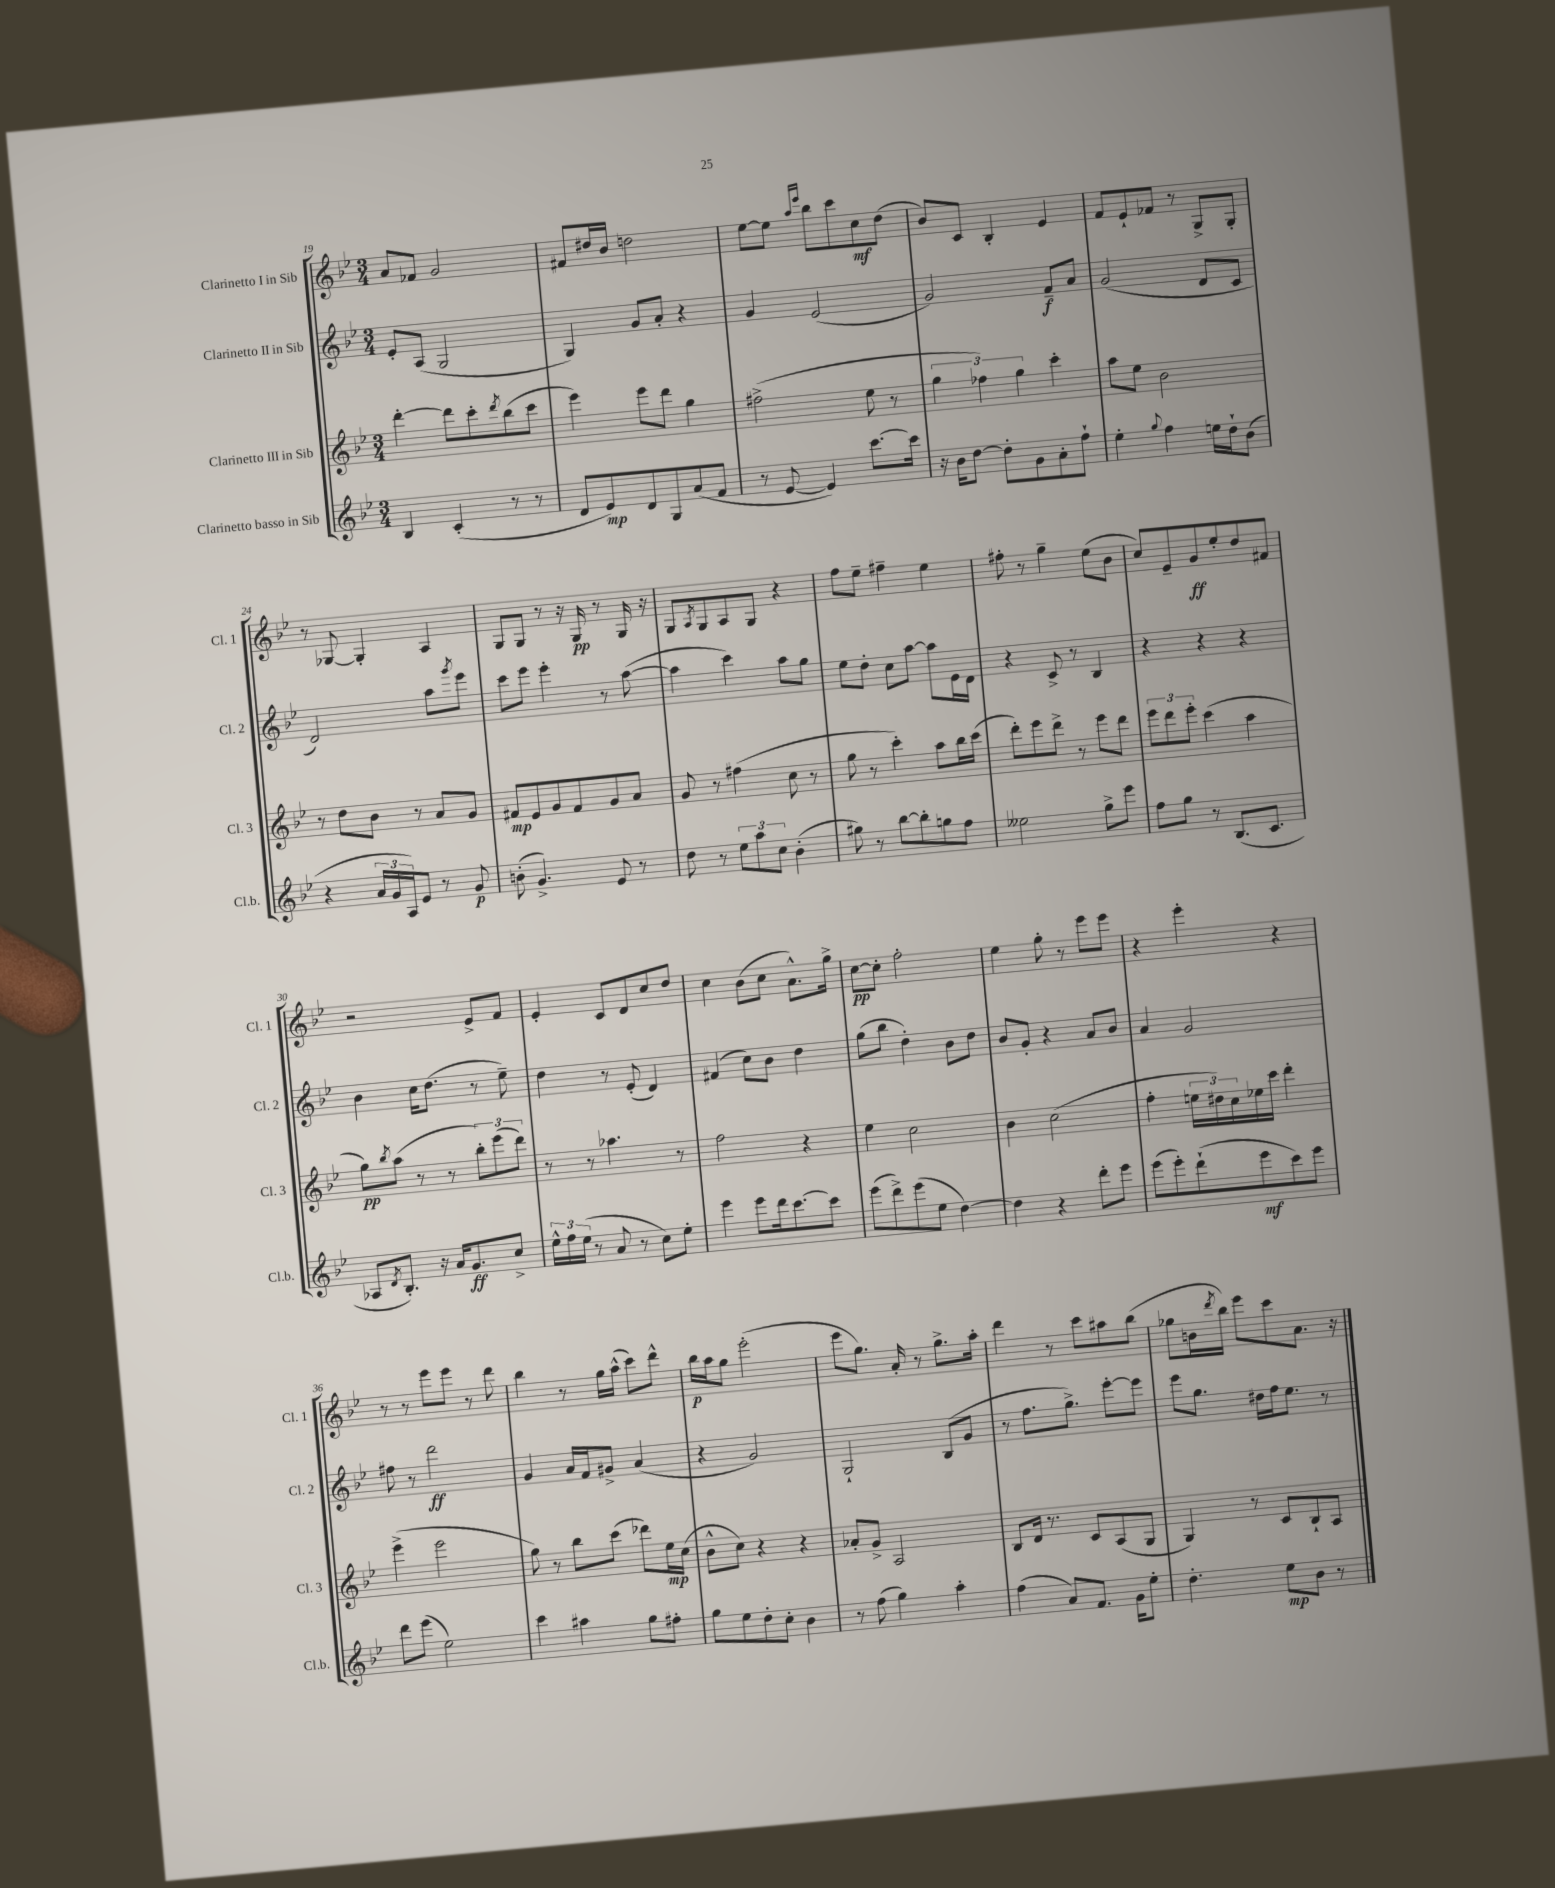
<<
\new StaffGroup <<
\new Staff = "s0" \with { instrumentName = "Clarinetto I in Sib" shortInstrumentName = "Cl. 1" } {
    \clef treble \key bes \major \numericTimeSignature \time 3/4
    a'8 fes'8 g'2 |
    fis'8 dis''16 bes'16 d''2 |
    ees''8~ ees''8 \grace { a''16 ees'''16 } bes''8 c'''8 c''8\mf d''8( |
    bes'8) c'8 bes4-. ees'4 |
    f'8 ees'8-! fes'8 r8 g8-> g8-. |
    r8 ges8~ ges4-. a4 |
    g8 g8 r8 r16 g16\pp r8 g16 r16 |
    g8 \acciaccatura { a8 } g8 a8 g8 r4 |
    f''8 ees''8-- fis''4-- ees''4 |
    fis''8-. r8 g''4-- ees''8( bes'8 |
    c''8) ees'8-- g'8\ff ees''8-. d''8 fis'8 |
    r2 ees'8-> f'8 |
    ees'4-. c'8 d'8 c''8 d''8 |
    c''4 bes'8( c''8 a'8.-^) g''16-> |
    c''8~\pp c''8-. f''2-. |
    ees''4 g''8-. r8 ees'''8 ees'''8 |
    r4 ees'''4-. r4 |
    r8 r8 ees'''8 ees'''8 r8 d'''8 |
    bes''4 r8 g''16 a''16-^( c'''8) d'''8-^ |
    bes''16\p a''16 g''8 ees'''2-.( |
    ees'''8 g''8.) a'16-. r8 g''8.-> a''16-. |
    d'''4 r8 c'''8 ais''8 bes''8( |
    ges''8 b'16 \acciaccatura { d'''8 } bes''16) ees'''8 c'''8 a'8. r16 \bar "|." |
}
\new Staff = "s1" \with { instrumentName = "Clarinetto II in Sib" shortInstrumentName = "Cl. 2" } {
    \clef treble \key bes \major \numericTimeSignature \time 3/4
    ees'8-. a8( g2 |
    g4) g'8 a'8-. r4 |
    g'4 ees'2( |
    g'2) f'8--\f a'8 |
    g'2( d'8 c'8 |
    d'2) a''8 \acciaccatura { g'''8 } ees'''8 |
    c'''8 ees'''8 ees'''4-. r8 a''8~( |
    a''4 c'''4) a''8 g''8 |
    ees''8 d''8-. c''8 a''8~ a''8 ees'16 d'16 |
    r4 c'8-> r8 bes4 |
    r4 r4 r4 |
    bes'4 c''16 d''8.( r8 ees''8--) |
    d''4 r8 ees'8-.( d'4) |
    fis'4( c''8) bes'8 d''4 |
    g''8( bes''8 d''4-.) bes'8 d''8 |
    bes'8 g'8-. r4 a'8 bes'8 |
    a'4 g'2 |
    fis''8 r8 d'''2\ff |
    g'4 a'16 f'16 gis'8-> a'4( |
    r4 g'2) |
    g2-! bes8( g'8 |
    r8 f''8. g''8.->) ees'''8~-. ees'''8 |
    ees'''8 g''8. dis''16 f''16 ees''8. r8 \bar "|." |
}
\new Staff = "s2" \with { instrumentName = "Clarinetto III in Sib" shortInstrumentName = "Cl. 3" } {
    \clef treble \key bes \major \numericTimeSignature \time 3/4
    d'''4~-. d'''8 c'''8-. \acciaccatura { d'''8 } bes''8( c'''8 |
    ees'''4) ees'''8 d'''8 g''4 |
    fis''2->( ees''8 r8 |
    \tuplet 3/2 { g''4 fes''4) g''4 } c'''4-. |
    a''8 ees''8 bes'2 |
    r8 d''8 bes'8 r8 a'8 g'8 |
    fis'8\mp ees'8 g'8 fis'8 g'8 a'8 |
    g'8 r8 fis''4( c''8 r8 |
    g''8 r8 c'''4-.) a''8 bes''16 c'''16( |
    d'''8-.) ees'''8 d'''8-> r8 ees'''8 d'''8 |
    \tuplet 3/2 { ees'''8 d'''8 ees'''8-. } c'''4( a''4 |
    g''8\pp) \acciaccatura { bes''8 } a''8( r8 r8 \tuplet 3/2 { bes''8-.) ees'''8( d'''8) } |
    r8 r8 aes''4. r8 |
    f''2 r4 |
    ees''4 c''2 |
    bes'4 c''2( |
    f''4-. \tuplet 3/2 { e''16 dis''16) c''16 } ees''16 c'''16 d'''4-. |
    ees'''4->( ees'''2 |
    g''8) r8 bes''8 c'''8( des'''8) ees''16\mp c''16( |
    bes'8-^ c''8) r4 r4 |
    aes'8-. g'8-> a2 |
    bes8 d'16 r8. c'8 a8( g8 |
    g4) r8 c'8 bes8-! a8 \bar "|." |
}
\new Staff = "s3" \with { instrumentName = "Clarinetto basso in Sib" shortInstrumentName = "Cl.b." } {
    \clef treble \key bes \major \numericTimeSignature \time 3/4
    bes4 c'4-.( r8 r8 |
    d'8 ees'8\mp) d'8 g8 a'8( f'8 |
    r8 ees'8~ ees'4) c'''8.~ c'''16 |
    r16 bes'16 d''8~ d''8-. g'8 a'8-. f''8-! |
    ees''4-. \appoggiatura { g''8 } f''4 e''16 d''16-! bes'8( |
    r4 \tuplet 3/2 { a'16 g'16 a16) } ees'8 r8 g'8\p |
    b'8-.( g'4.->) ees'8 r8 |
    d''8 r8 \tuplet 3/2 { ees''8 a''8 c''8 } bes'4-.( |
    gis''8) r8 bes''8~ bes''8-. g''8 f''8 |
    eeses''2 g''8-> ees'''8 |
    f''8 g''8 r8 bes8.( c'8. |
    aes8 \acciaccatura { d'8 } bes8.-.) r16 a'16 g'8.\ff c''8-> |
    \tuplet 3/2 { ees''16-^ f''16 ees''16( } r8 a'8 r8 c''8) ees''8-. |
    ees'''4 ees'''8 d'''16 c'''8.~ c'''8 |
    ees'''8( d'''8->) ees'''8( ees''8 d''4~) |
    d''4 r4 d'''8-. ees'''8 |
    ees'''8( ees'''8-.) d'''8-!( ees'''8\mf c'''8) ees'''8 |
    d'''8 ees'''8( ees''2) |
    c'''4 ais''4 g''8 fis''8-. |
    g''8 ees''8 d''8-. c''8-. bes'4 |
    r8 f''8( g''4) a''4-. |
    f''4( a'8) f'8. g'16 ees''8-. |
    d''4.-. ees''8\mp bes'8 r8 \bar "|." |
}
>>
>>
\layout { \context { \Score currentBarNumber = #19 } }
